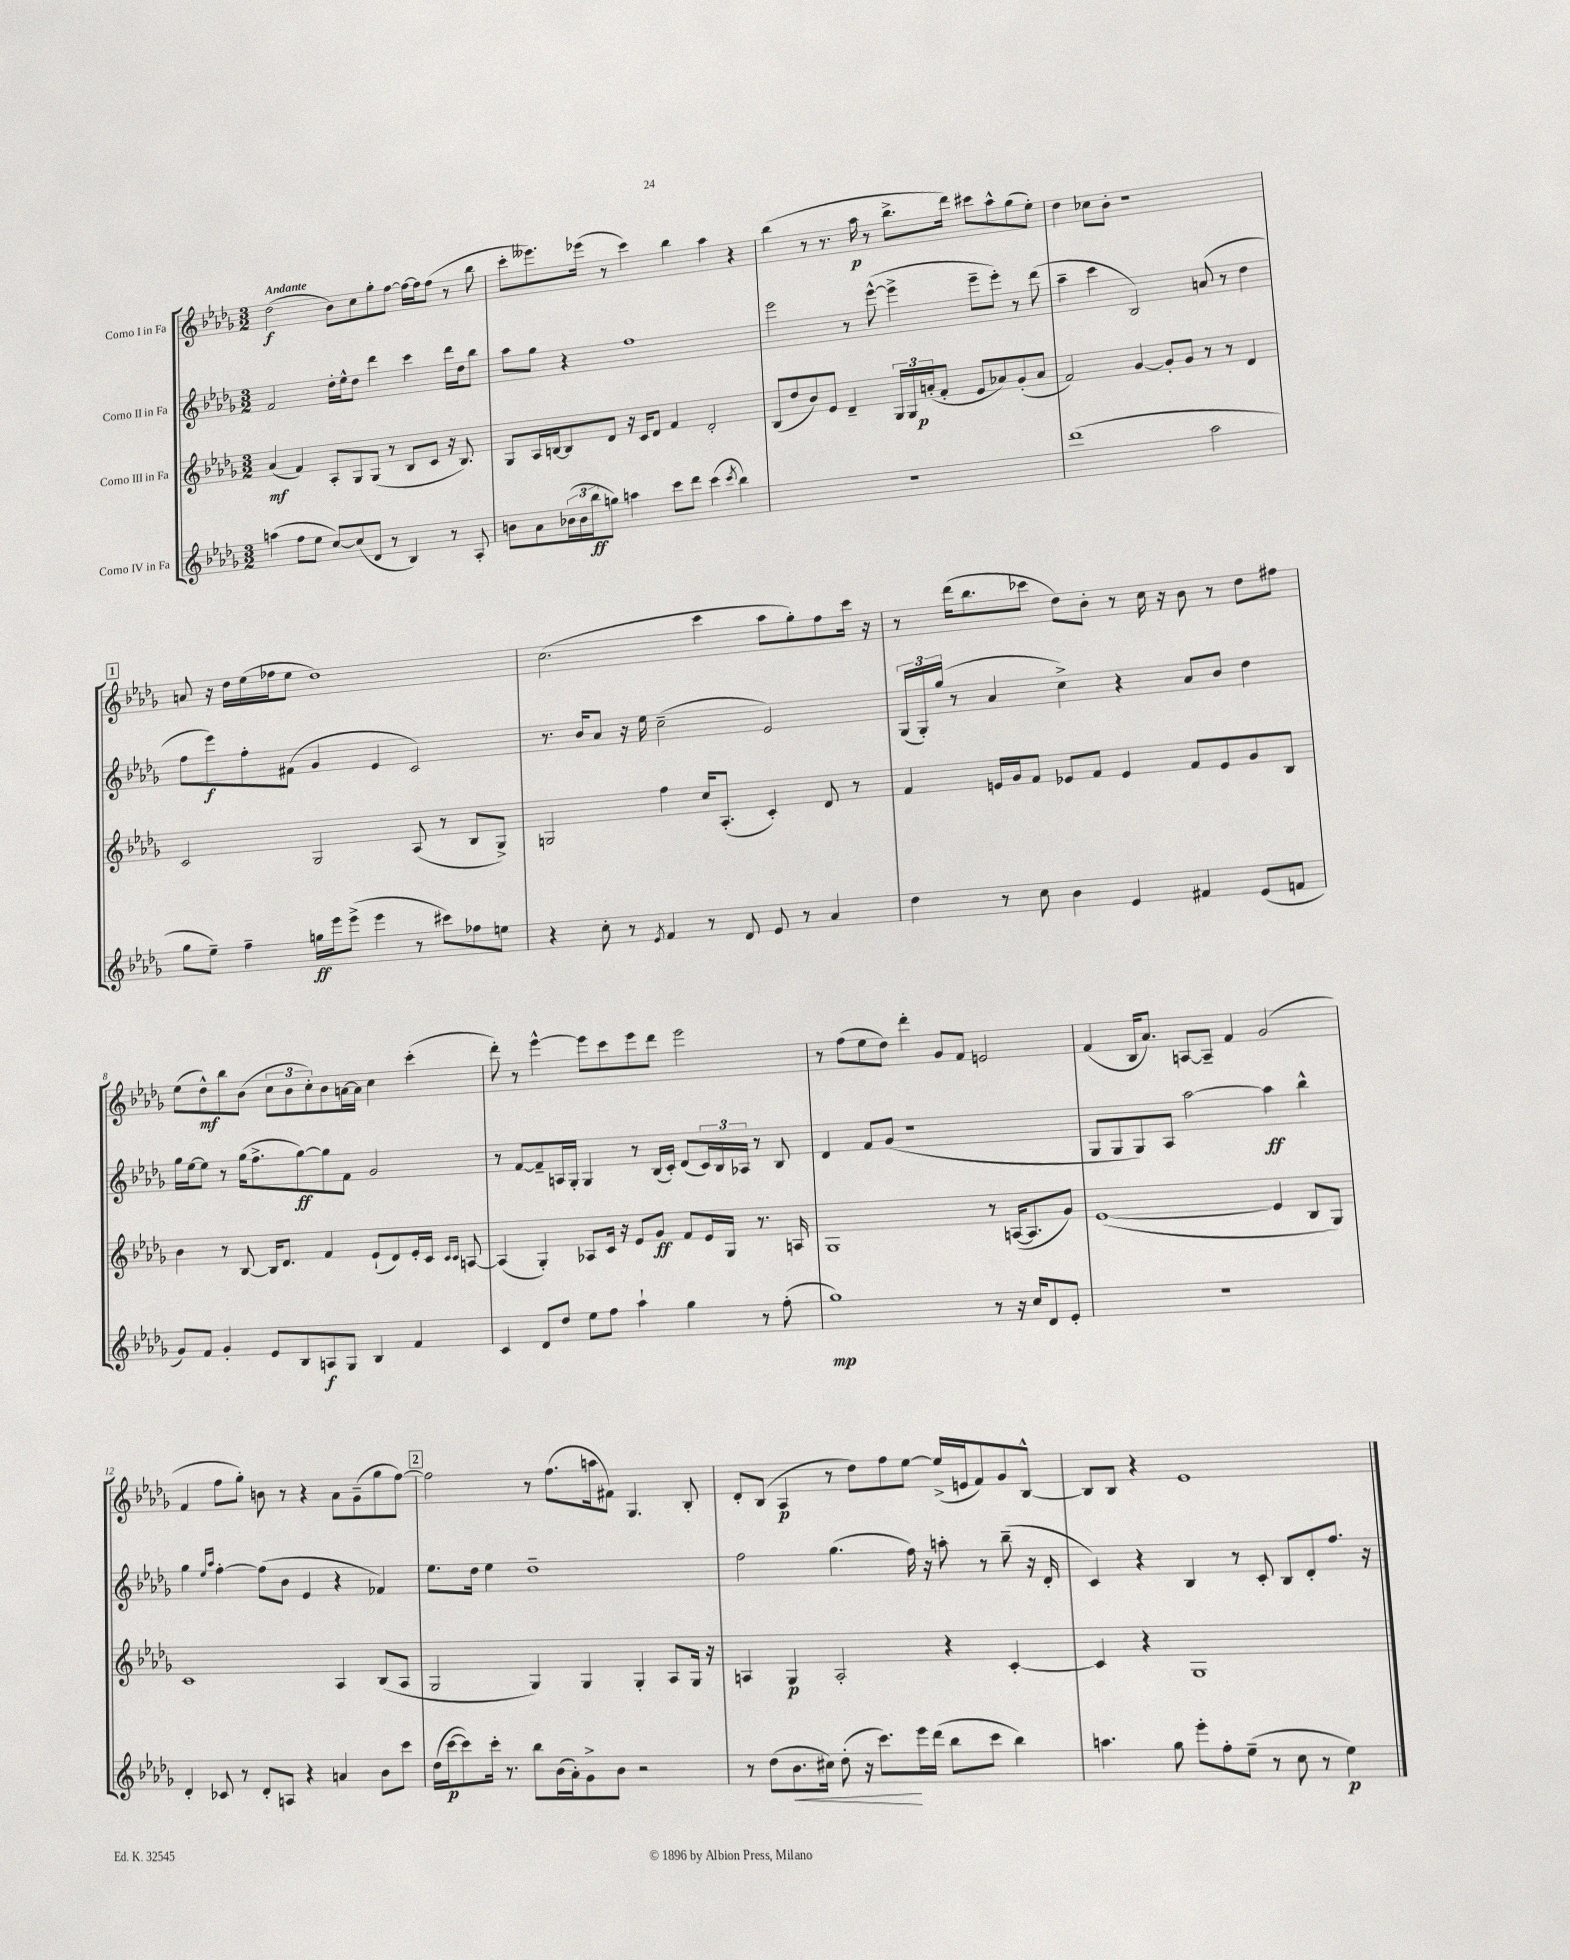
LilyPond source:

<<
\new StaffGroup <<
\new Staff = "s0" \with { instrumentName = "Corno I in Fa" } {
    \clef treble \key des \major \numericTimeSignature \time 3/2 \tempo "Andante"
    des''2\f( bes'8) c''8 ges''8-. f''8~ f''16~ f''16 f''8( r8 bes''8 |
    c'''8-. eeses'''8.) ees'''16( r8 c'''4) bes''4 aes''4 r4 |
    bes''4( r8 r8. aes''16\p r8 bes''8.-> des'''16) cis'''8 aes''8-^ ges''8( ees''8-.) |
    des''4 ces''8 bes'8-. r1 |
    \mark \markup { \box "1" } a'8 r16 des''16 ees''16( fes''16 ees''8 des''1) |
    c''2.( c'''4 aes''8 ges''8-.) f''8 c'''16 r16 |
    r8 des'''16( bes''8. ces'''8 des''8) bes'8-. r8 c''16 r16 bes'8 r8 des''8 fis''8 |
    ees''8( des''8-^\mf) bes''8 bes'8( \tuplet 3/2 { c''8 bes'8 c''8-.) } bes'8 a'16~ a'16 c''4 c'''4-.( |
    des'''8-.) r8 ees'''4~-^ ees'''8 c'''8 ees'''8 des'''8 ees'''2 |
    r8 f''8( ees''8 des''8) des'''4-. ges'8 f'8 e'2 |
    f'4( bes16 aes'8.) a8~ a8-- f'4 ges'2( |
    f'4 f''8 ges''8-.) b'8 r8 r4 aes'8 ges'8--( ges''8 f''8~) |
    \mark \markup { \box "2" } f''2 r8 f''8.( a''16 fis'8) ges4. bes8-. |
    des'8-. bes8( aes4\p r8 des''8) f''8 ees''8~ ees''16->( e'16 f'8) ges'8 bes8~-^ |
    bes8 bes8 r4 ees'1 \bar "|." |
}
\new Staff = "s1" \with { instrumentName = "Corno II in Fa" } {
    \clef treble \key des \major \numericTimeSignature \time 3/2
    f'2 des''16-. ees''16-^ des''8 des'''4 c'''4 des'''16 des''16 bes''8 |
    aes''8 ges''8 r4 f''1 |
    ees'''2 r8 ees'''8~-^( ees'''4-> ees'''8-- ees'''8-.) r8 des'''8( |
    aes''4-- c'''4 bes2) a'8( r8 des''4 |
    \mark \markup { \box "1" } f''8 ees'''8\f) f''8-. fis'8( ges'4 ees'4 c'2) |
    r8. bes'16 aes'8 r16 ees''16 c''2--( ees'2) |
    \tuplet 3/2 { ges16( ges16-.) ges''16( } r8 aes'4 c''4->) r4 aes'8 bes'8 des''4 |
    ges''16 ees''16~ ees''8 r8 ges''16( f''8.-> ges''8~\ff) ges''8 f'8 ges'2 |
    r8 f'8~ f'8-- a16 ges16-. ges4 r8 bes16( c'16-.) des'8( \tuplet 3/2 { c'16) bes16 aes16 } r8 bes8 |
    des'4 f'8 ges'8( r1 |
    ges8 ges8 ges8) aes8 aes''2~ aes''4\ff bes''4-^ |
    ges''4 \grace { ees''16 aes''16 } f''4~-. f''8( bes'8 ees'4 r4 fes'4) |
    \mark \markup { \box "2" } ees''8. des''16 ees''4 des''1-- |
    f''2 ges''4.( f''16) r16 a''8-. r8 bes''8--( r16 des'16-. |
    c'4) r4 bes4 r8 c'8-. bes8 des'8-. f''8. r16 \bar "|." |
}
\new Staff = "s2" \with { instrumentName = "Corno III in Fa" } {
    \clef treble \key des \major \numericTimeSignature \time 3/2
    aes'4\mf( f'4) aes8-. ges8 ges8( r8 bes8 c'8 r16 bes8.) |
    ges8 aes16 b16~ b8 des'8 r16 c'16 des'8 f'4 des'2-. |
    bes8( des''8 bes'8) ees'8 des'4-- \tuplet 3/2 { ges16 ges16 a'16-.\p( } f'8-. ees'8 aes'8) ges'8-.( aes'8 |
    f'2) ges'4~ ges'8-. ges'8 r8 r8 des'4 |
    \mark \markup { \box "1" } c'2 ges2 aes8( r8 bes8 ges8->) |
    g2 f''4 c''16 aes8.-.( c'4-.) des'8 r8 |
    f'4 e'16 ges'16 f'8 ees'8 f'8 ees'4 f'8 ees'8 ges'8 bes8 |
    bes'4 r8 bes8~ bes16 des'8. f'4 ees'8-!( des'8) ees'16-. c'16 \grace { c'16 c'16 } a8~ |
    a4( ges4-.) aes8 c'16 r16 ees'8 ges'8\ff f'8 ees'16 ges16 r8. a16 |
    ges1 r8 a16~( a8. ges'8) |
    ees'1~( ees'4 bes8 ges8) |
    c'1 aes4 bes8( aes8 |
    \mark \markup { \box "2" } ges2 ges4) ges4 ges4-. aes8 ges16 r16 |
    a4 ges4\p a2-. r4 c'4~-. |
    c'4 r4 ges1 \bar "|." |
}
\new Staff = "s3" \with { instrumentName = "Corno IV in Fa" } {
    \clef treble \key des \major \numericTimeSignature \time 3/2
    a''4( f''8 ees''8 c''8~) c''8( des'8 r8 bes4) r8 aes8-. |
    b'8 aes'8 \tuplet 3/2 { bes'16( bes'16 bes''16\ff } g''8) a''4 c'''8 des'''8 c'''4( \acciaccatura { c'''8 } bes''4) |
    R1. |
    des'''1( aes''2 |
    \mark \markup { \box "1" } ges''8 ees''8--) f''4-- g''16\ff ees'''16 ees'''8->( ees'''4 r8 cis'''8) fes''8 e''8 |
    r4 c''8-. r8 \acciaccatura { ees'8 } f'4 r8 des'8 ees'8 r8 aes'4 |
    des''4 r8 c''8 bes'4 ees'4 fis'4 ees'8( f'8 |
    ges'8) f'8 ges'4-. ees'8 bes8 a8\f ges8 bes4 f'4 |
    c'4 des'8 des''8 ees''8 f''8 aes''4-! ges''4 r8 f''8-.( |
    ges''1\mp) r8 r16 c''16 des'8 ees'8-. |
    R1. |
    des'4-. ces'8 r8 des'8-. a8 r4 a'4 bes'8 c'''8 |
    \mark \markup { \box "2" } des''16( c'''16~\p c'''8) c'''16-. r8. bes''8 bes'16( aes'16-.) ges'8-> bes'8 r2 |
    r8 des''8( bes'8.\< cis''16) des''8-.( r16 c'''8.\!) ees'''16 des'''16( bes''8 c'''8 bes''4) |
    a''4. ges''8 ees'''8-. f''8-. ees''8--( r8 c''8 r8 ees''4\p) \bar "|." |
}
>>
>>
